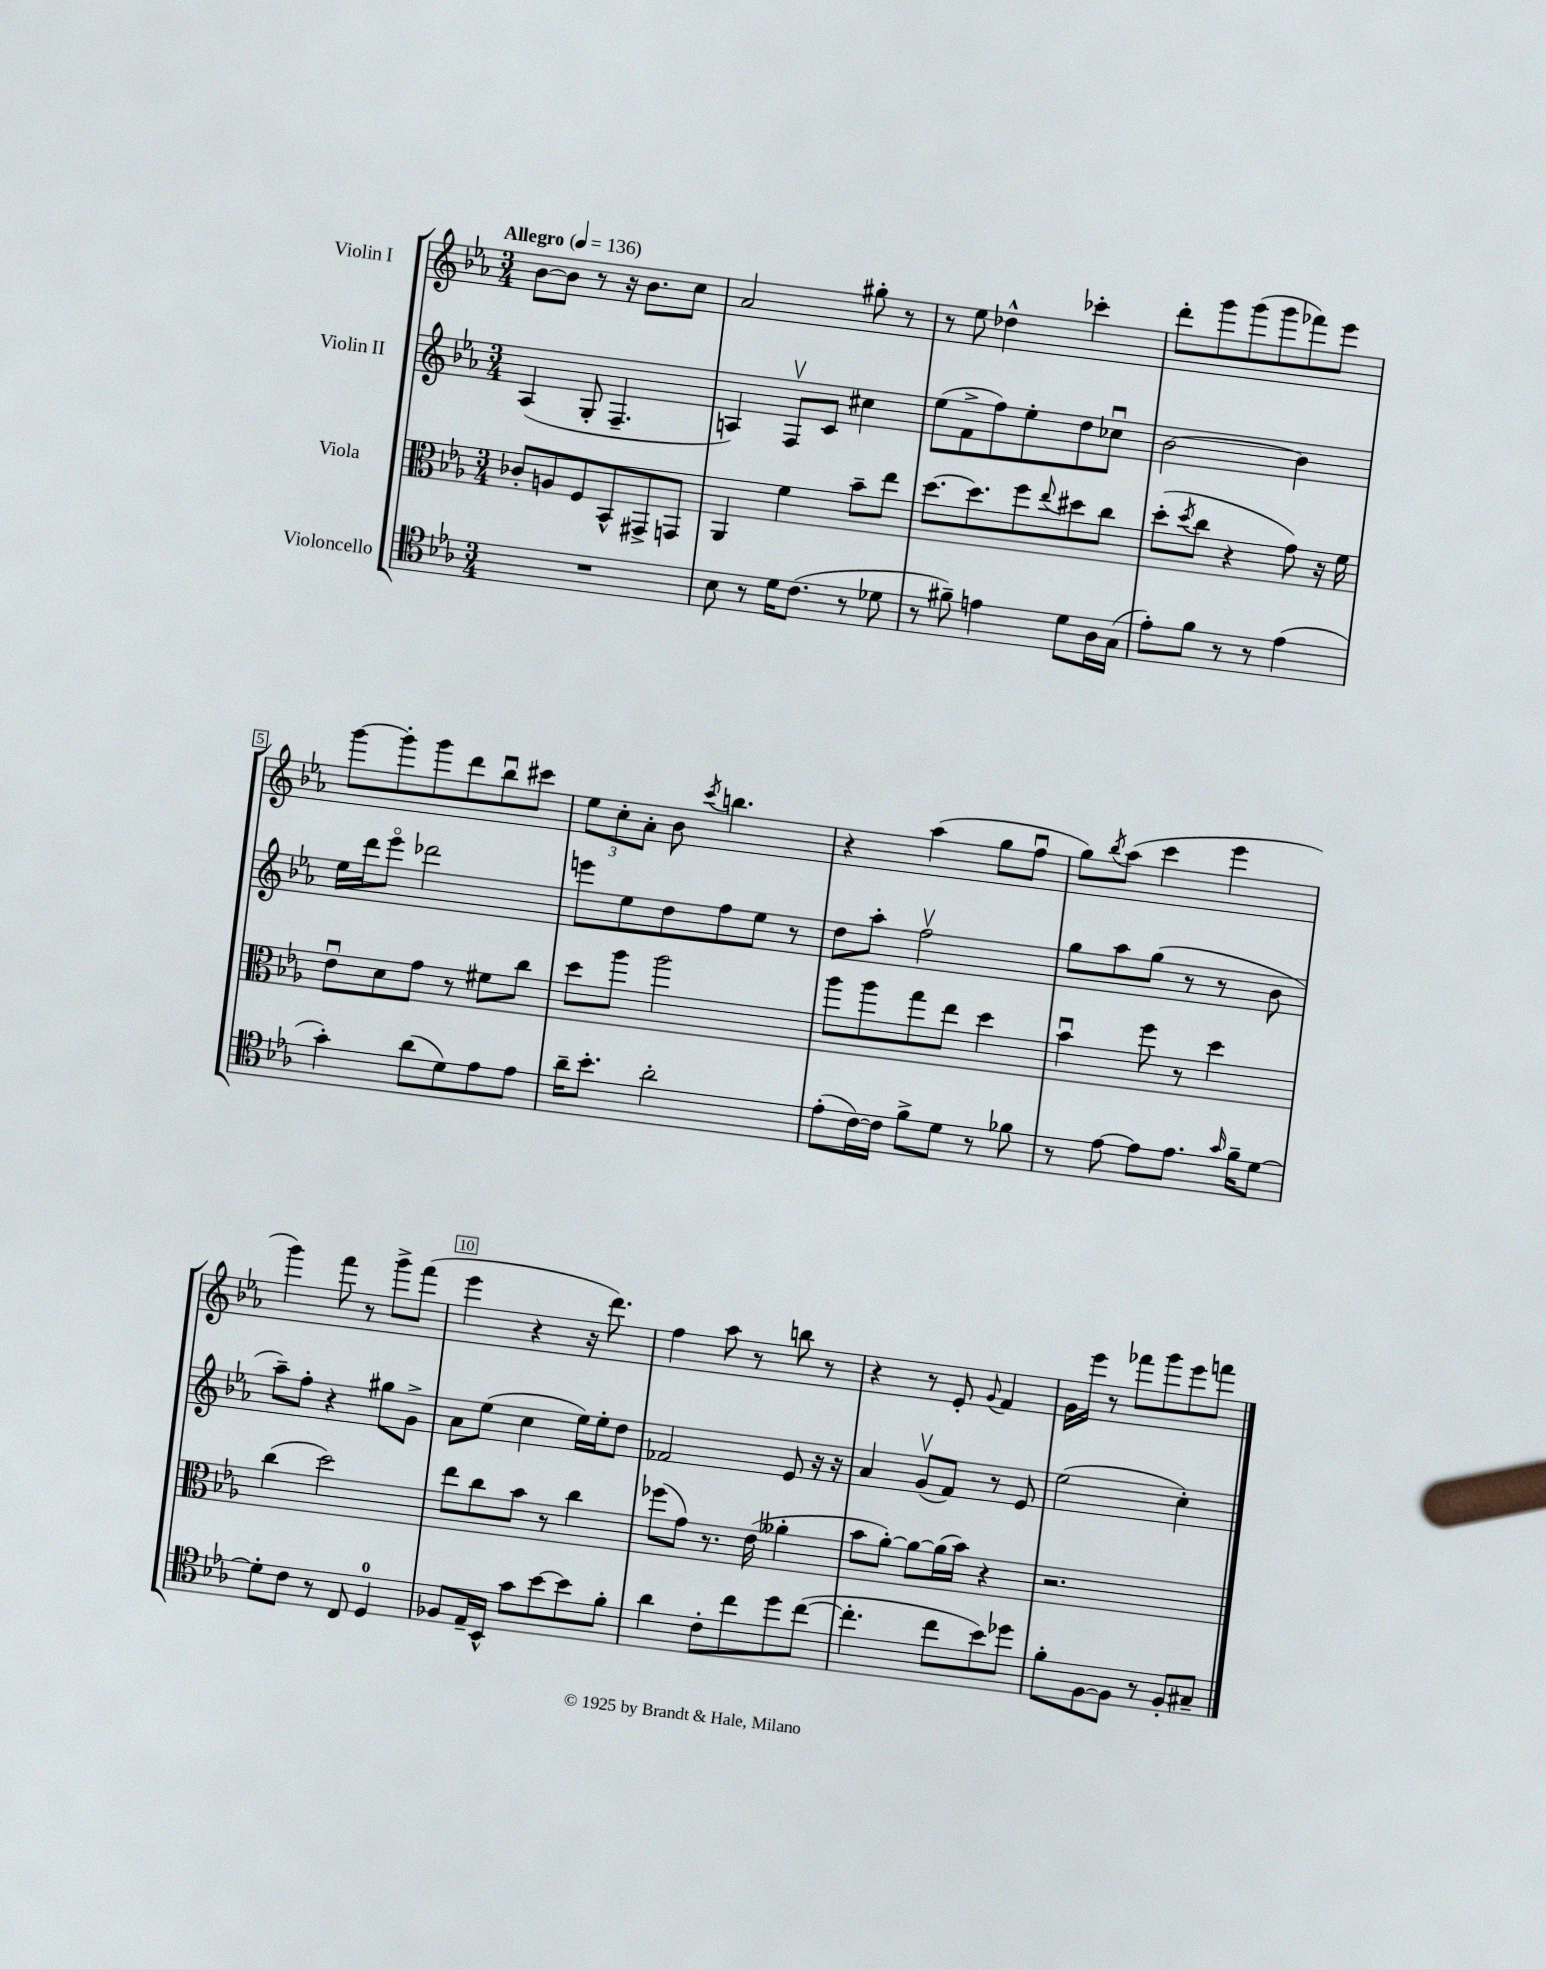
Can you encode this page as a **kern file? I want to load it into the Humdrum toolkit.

**kern	**kern	**kern	**kern
*staff4	*staff3	*staff2	*staff1
*clefC4	*clefC3	*clefG2	*clefG2
*k[b-e-a-]	*k[b-e-a-]	*k[b-e-a-]	*k[b-e-a-]
*M3/4	*M3/4	*M3/4	*M3/4
*MM136	*MM136	*MM136	*MM136
2.r	8c-'	(4A-	[8b-
.	8A	.	8b-]
.	8F	8G'	8r
.	8BB-^^	4.F~	16r
.	.	.	8.b-
.	8GG#^	.	.
.	8GG	.	8cc
=	=	=	=
8B-	4AA-	4A)	2a-
8r	.	.	.
16d	4f	8Fv	.
(8.c	.	.	.
.	.	8c	.
8r	8b-~	4cc#	8gg#'
8d-	8ee-	.	8r
=	=	=	=
8r	[8.dd	(8ee-	8r
8f#~)	.	8f^	8ee-
.	8.dd]	.	.
4e	.	8ff)	4dd-^^
.	8ff	8ee-'	.
.	8qqee-	.	.
8d	8dd#	8dd	4ccc-'
16A-	8cc	8cc-u	.
(16G	.	.	.
=	=	=	=
8e-')	(8dd'	[2b-	8ddd'
.	8qdd	.	.
8f	8cc	.	8ggg
8r	4r	.	(8ggg
8r	.	.	8ggg
(4e-	8g)	4b-]	8fff-)
.	16r	.	8eee-
.	16f	.	.
=	=	=	=
4g')	8e-u	16ee-	[8ggg
.	.	16ddd	.
.	8d	8eee-o	8ggg']
(8a-	8g	2ddd-	8ggg
8d)	8r	.	8ddd
8e-	8f#	.	8bb-u
8e-	8cc	.	8ccc#
=	=	=	=
16a-~	8dd	8eee	12ee-
8.b-'	.	.	.
.	.	.	12cc'
.	8aa-	8ee-	.
.	.	.	12a-'
2a-'	2aa-	8dd	8b-
.	.	.	8qccc
.	.	8ff	4.bb
.	.	8ee-	.
.	.	8r	.
=	=	=	=
(8e-'	8aa-	8dd	4r
[16c)	8aa-	8aa-'	.
16c]	.	.	.
8f^	8gg	2ffv	(4aa-
8d	8ee-	.	.
8r	4dd	.	8gg
8f-	.	.	8ffu
=	=	=	=
8r	4b-u	8gg	8gg)
.	.	.	8qbb-
[8e-	.	8aa-	(8aa-
8e-]	8ff	(8gg	4ccc
8.e-	8r	8r	.
.	4dd	8r	4eee-
16qqg	.	.	.
16f~	.	.	.
[8d	.	8b-	.
=	=	=	=
8d']	(4cc	8aa-~)	4ggg)
8c	.	8ff'	.
8r	2dd)	4r	8fff
8C	.	.	8r
4D	.	8gg#	8ggg^
.	.	8g^	(8fff
=	=	=	=
8F-	8ee-	8a-	4eee-
16E-~	8cc	(8ee-	.
16BB-^^	.	.	.
8g	8b-	4cc	4r
[8b-	8r	.	.
8b-]	4cc	16ee-)	16r
.	.	16ee-'	8.ddd)
8f'	.	8dd	.
=	=	=	=
4a-	(8ff-	2f-	4ff
.	8g)	.	.
8c'	8.r	.	8aa-
8cc	.	.	8r
.	(16e-	.	.
8dd	4a--'	8e-	8bb
([8cc	.	16r	8r
.	.	16r	.
=	=	=	=
4.cc']	8b-	4a-	4r
.	[8a-')	.	.
.	8a-_	(8gv	8r
8cc	(16a-]	8f)	8e-'
.	16b-)	.	.
.	.	.	8qqg
8b-)	4r	8r	4f
8dd-	.	8e-	.
=	=	=	=
8f'	2.r	(2ee-	16g
.	.	.	16eee-
[8F	.	.	8r
8F]	.	.	8fff-
8r	.	.	8ggg
8F'	.	4cc')	8eee-
8G#~	.	.	8fff
==	==	==	==
*-	*-	*-	*-
